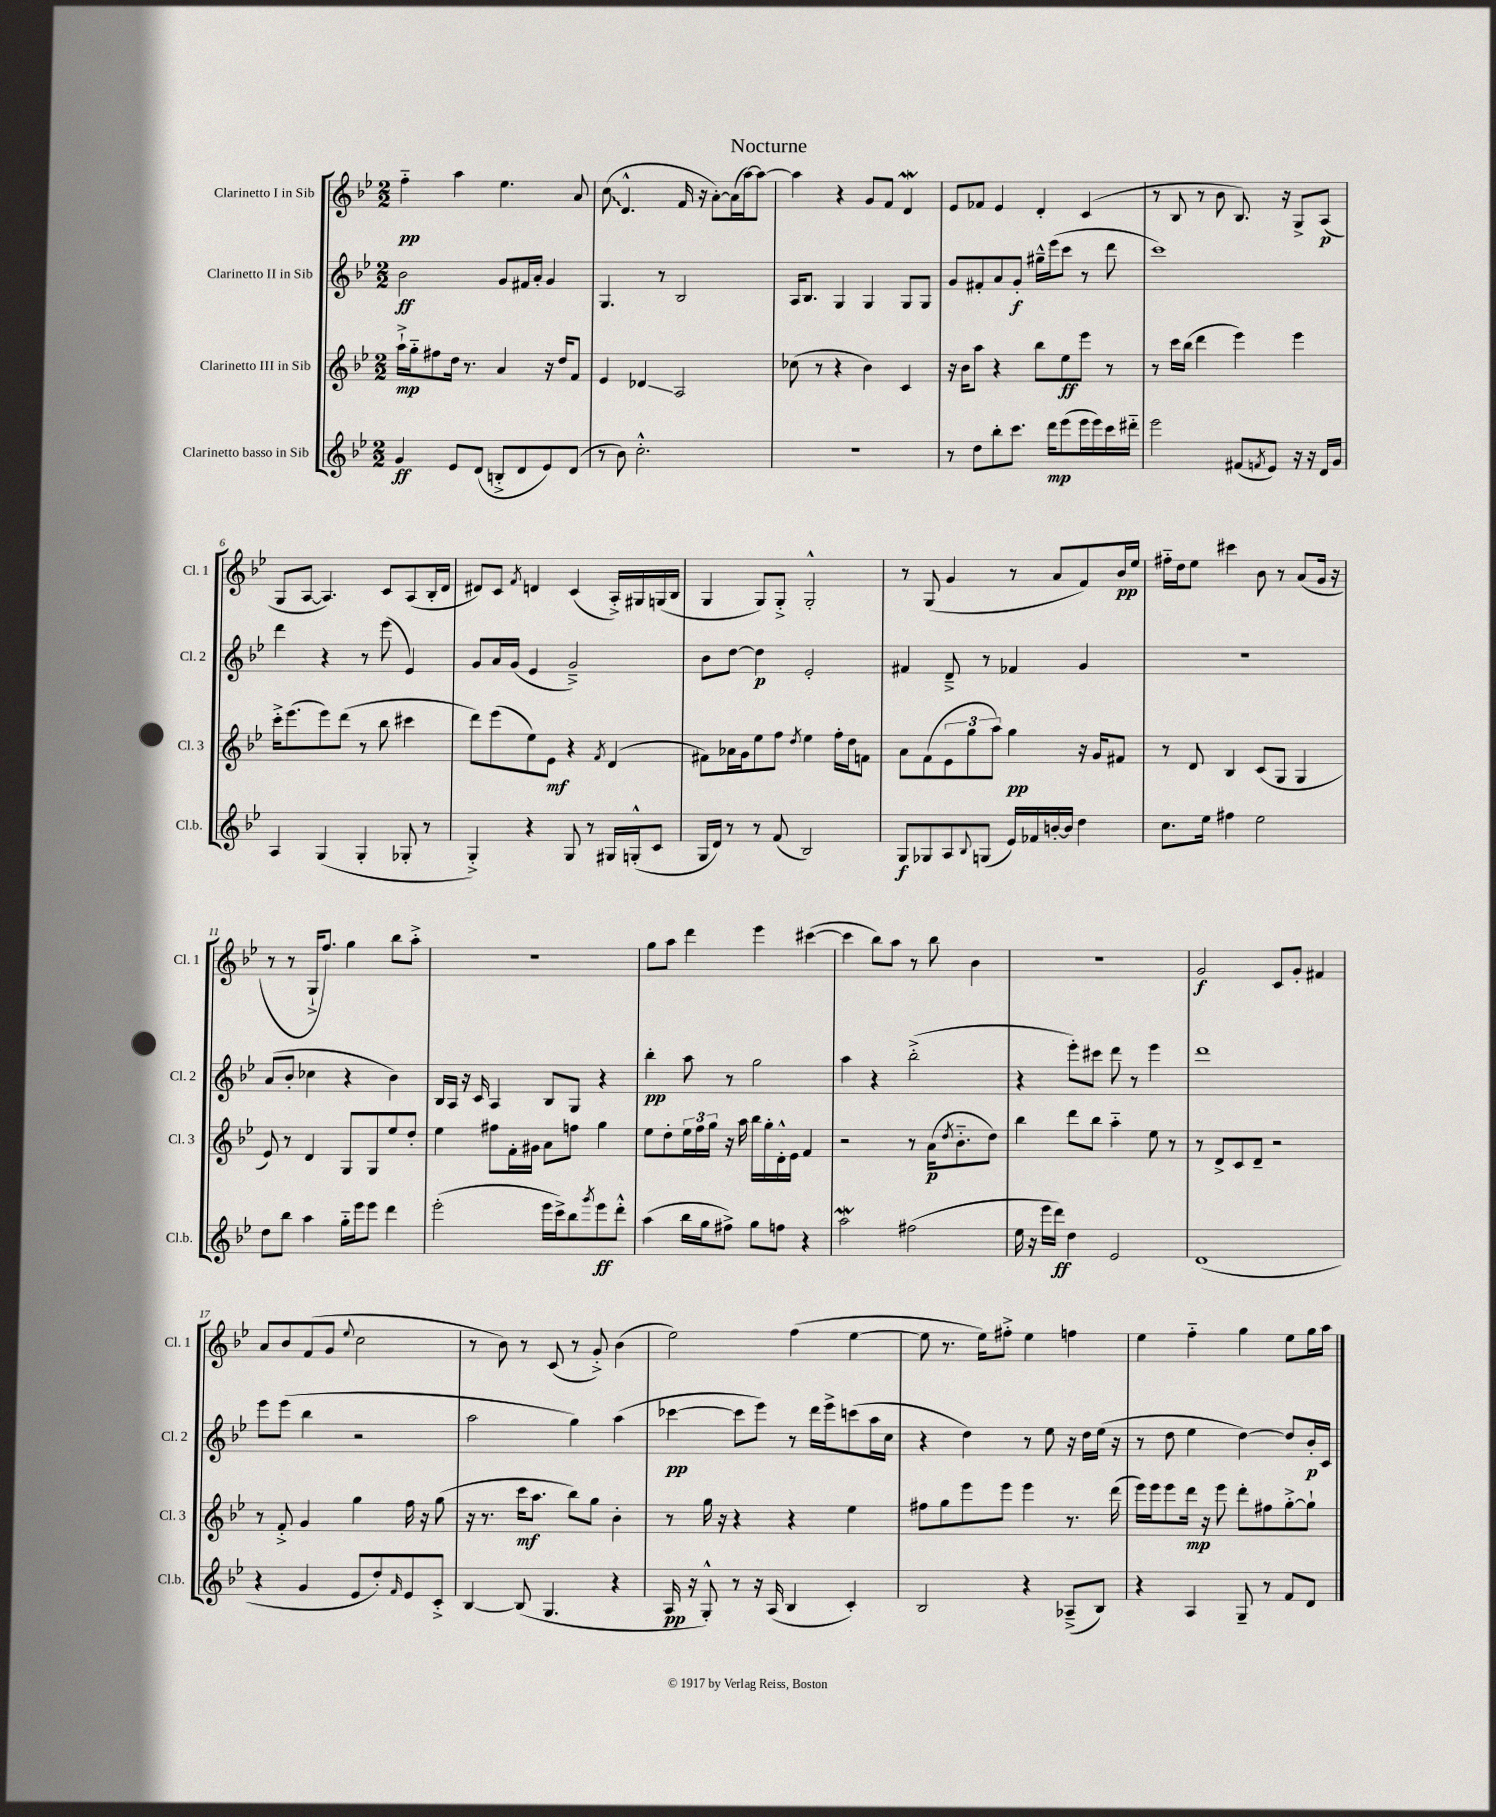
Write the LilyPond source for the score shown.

\header { title = "Nocturne" }
<<
\new StaffGroup <<
\new Staff = "s0" \with { instrumentName = "Clarinetto I in Sib" shortInstrumentName = "Cl. 1" } {
    \clef treble \key bes \major \numericTimeSignature \time 2/2
    f''4-_\pp a''4 ees''4. a'8 |
    \once \override Glissando.style = #'zigzag c''8\glissando( d'4.-^ f'16 r16 a'8~-.) a'16( a''16~) a''8~ |
    a''4 r4 g'8 f'8 d'4\mordent |
    ees'8 fes'8 ees'4 d'4-. c'4( |
    r8 bes8 r8 bes'8 bes8.) r16 g8-> a8\p( |
    g8 a8~ a4.) c'8 a8( bes16-. d'16 |
    dis'8) c'8 \acciaccatura { f'8 } d'4 c'4( a16-.->) gis16 g16( bes16 |
    g4 g8) g8-.-> g2-.-^ |
    r8 g8( g'4 r8 a'8 f'8) bes'16\pp ees''16 |
    fis''16-_ d''16 ees''8 cis'''4 bes'8 r8 a'8( g'16 r16 |
    r8 r8 g16-!-> f''8.) g''4 bes''8 a''8-.-> |
    R1 |
    g''8 a''8 d'''4 ees'''4 cis'''4~( |
    cis'''4 bes''8) a''8 r8 bes''8 bes'4 |
    R1 |
    g'2\f c'8 g'8-. fis'4 |
    a'8 bes'8 f'8( g'8 \appoggiatura { ees''8 } c''2 |
    r8 bes'8) r8 c'8( r8 g'8-.->) bes'4( |
    ees''2) f''4( ees''4~ |
    ees''8 r8. ees''16) fis''8-.-> ees''4 f''4 |
    ees''4 f''4-_ g''4 ees''8 g''16 a''16 \bar "|." |
}
\new Staff = "s1" \with { instrumentName = "Clarinetto II in Sib" shortInstrumentName = "Cl. 2" } {
    \clef treble \key bes \major \numericTimeSignature \time 2/2
    bes'2\ff g'8 fis'16 a'16-. g'4 |
    g4. r8 bes2 |
    a16 bes8. g4 g4 g8 g8 |
    g'8 fis'8-. a'8 g'8-.\f gis''16---^ ees'''16( c'''8 r8 d'''8 |
    c'''1) |
    d'''4 r4 r8 ees'''8( ees'4) |
    g'8 a'16 g'16( ees'4 g'2--->) |
    bes'8 d''8~ d''4\p ees'2-. |
    fis'4 d'8---> r8 fes'4 g'4 |
    R1 |
    a'8( bes'8-. ces''4 r4 bes'4) |
    bes16 a16 r16 c'16 a4 bes8 g8 r4 |
    bes''4-.\pp a''8 r8 g''2 |
    a''4 r4 bes''2-.->( |
    r4 ees'''8-.) cis'''8 d'''8 r8 ees'''4 |
    d'''1 |
    ees'''8 ees'''8( bes''4 r2 |
    a''2 g''4) a''4( |
    ces'''4~\pp ces'''8 ees'''8) r8 d'''16 ees'''16-> c'''8( a''16 c''16 |
    r4 d''4) r8 ees''8 r16 d''16 ees''16( r16 |
    r8 d''8 ees''4 d''4~) d''8 bes'16-.\p c'16 \bar "|." |
}
\new Staff = "s2" \with { instrumentName = "Clarinetto III in Sib" shortInstrumentName = "Cl. 3" } {
    \clef treble \key bes \major \numericTimeSignature \time 2/2
    a''16-!->\mp g''16-_ fis''8 d''16 r8. a'4 r16 d''16 f'8 |
    ees'4 des'4\glissando a2 |
    ces''8( r8 r4 bes'4) c'4 |
    r16 bes'16 a''8 r4 bes''8 ees''8\ff ees'''8 r8 |
    r8 c'''16 bes''16( d'''4 ees'''4) ees'''4 |
    c'''16-.-> ees'''8.( ees'''8) d'''8( r8 bes''8 cis'''4 |
    d'''8) ees'''8( ees''8) ees'8\mf r4 \acciaccatura { f'8 } d'4( |
    fis'8) aes'16 g'16 ees''8 f''8 \acciaccatura { d''8 } ees''4 f''16-. d''16 f'8 |
    a'8 f'8( \tuplet 3/2 { ees'8 g''8 a''8) } g''4\pp r16 g'16 fis'8 |
    r8 d'8 bes4 c'8( g8 g4 |
    ees'8) r8 d'4 g8 g8 ees''8 d''8-. |
    ees''4 fis''8 f'16-. gis'16 a'8 f''8 g''4 |
    ees''8 d''8-. \tuplet 3/2 { ees''16 f''16 g''16 } r16 a''16 bes''16 g''16-. d'16-.-^ ees'16 f'4 |
    r2 r8 a'16\p( \acciaccatura { d''8 } bes'8.-_ d''8) |
    bes''4 d'''8 bes''8 a''4-_ ees''8 r8 |
    r8 d'8-> c'8 d'8-- r2 |
    r8 f'8-.-> g'4 g''4 f''16 r16 g''8( |
    r16 r8. c'''16\mf a''8. bes''8) g''8 bes'4-. |
    r8 g''16 r16 r4 r4 ees''4 |
    fis''8 g''8 ees'''8 ees'''8 ees'''4 r8. d'''16( |
    ees'''16) ees'''16 ees'''8 d'''16\mp r16 ees'''8 d'''8-. fis''8 g''8~-.-> g''8-! \bar "|." |
}
\new Staff = "s3" \with { instrumentName = "Clarinetto basso in Sib" shortInstrumentName = "Cl.b." } {
    \clef treble \key bes \major \numericTimeSignature \time 2/2
    g'4\ff ees'8 d'8( b8-.-> d'8 ees'8) d'8( |
    r8 bes'8) c''2.-.-^ |
    R1 |
    r8 d''8 bes''8-. c'''8. d'''16\mp ees'''8( ees'''16 ees'''16) c'''16 dis'''16-_ |
    ees'''2 fis'8( \acciaccatura { f'8 } ees'8) r16 r16 d'16 g'16 |
    a4 g4( g4-. ges8-. r8 |
    g4-.->) r4 g8 r8 gis16 g16-.-^( c'8 |
    g16 d'16) r8 r8 f'8( bes2) |
    g8\f ges8 a8 \appoggiatura { bes8 } g8( ees'16) fes'16 b'16~-. b'16 d''4 |
    c''8. ees''16 fis''4 ees''2 |
    d''8 bes''8 a''4 g''16-_ ees'''16 ees'''8 d'''4 |
    ees'''2-.( ees'''16 c'''16->) bes''8 \acciaccatura { g'''8 } ees'''8\ff d'''8-.-^ |
    a''4( bes''16 g''16 fis''8->) g''8 f''8 r4 |
    a''2\mordent fis''2( |
    ees''16 r16 ees'''16 d'''16\ff) d''4 ees'2 |
    d'1( |
    r4 g'4 ees'8 d''8-.) \grace { f'16 } ees'8 c'8-.-> |
    bes4~ bes8( g4. r4 |
    a16\pp r16 g8-.-^) r8 r16 a16( bes4 c'4-.) |
    bes2 r4 aes8--->( bes8) |
    r4 a4 g8-- r8 f'8 d'8 \bar "|." |
}
>>
>>
